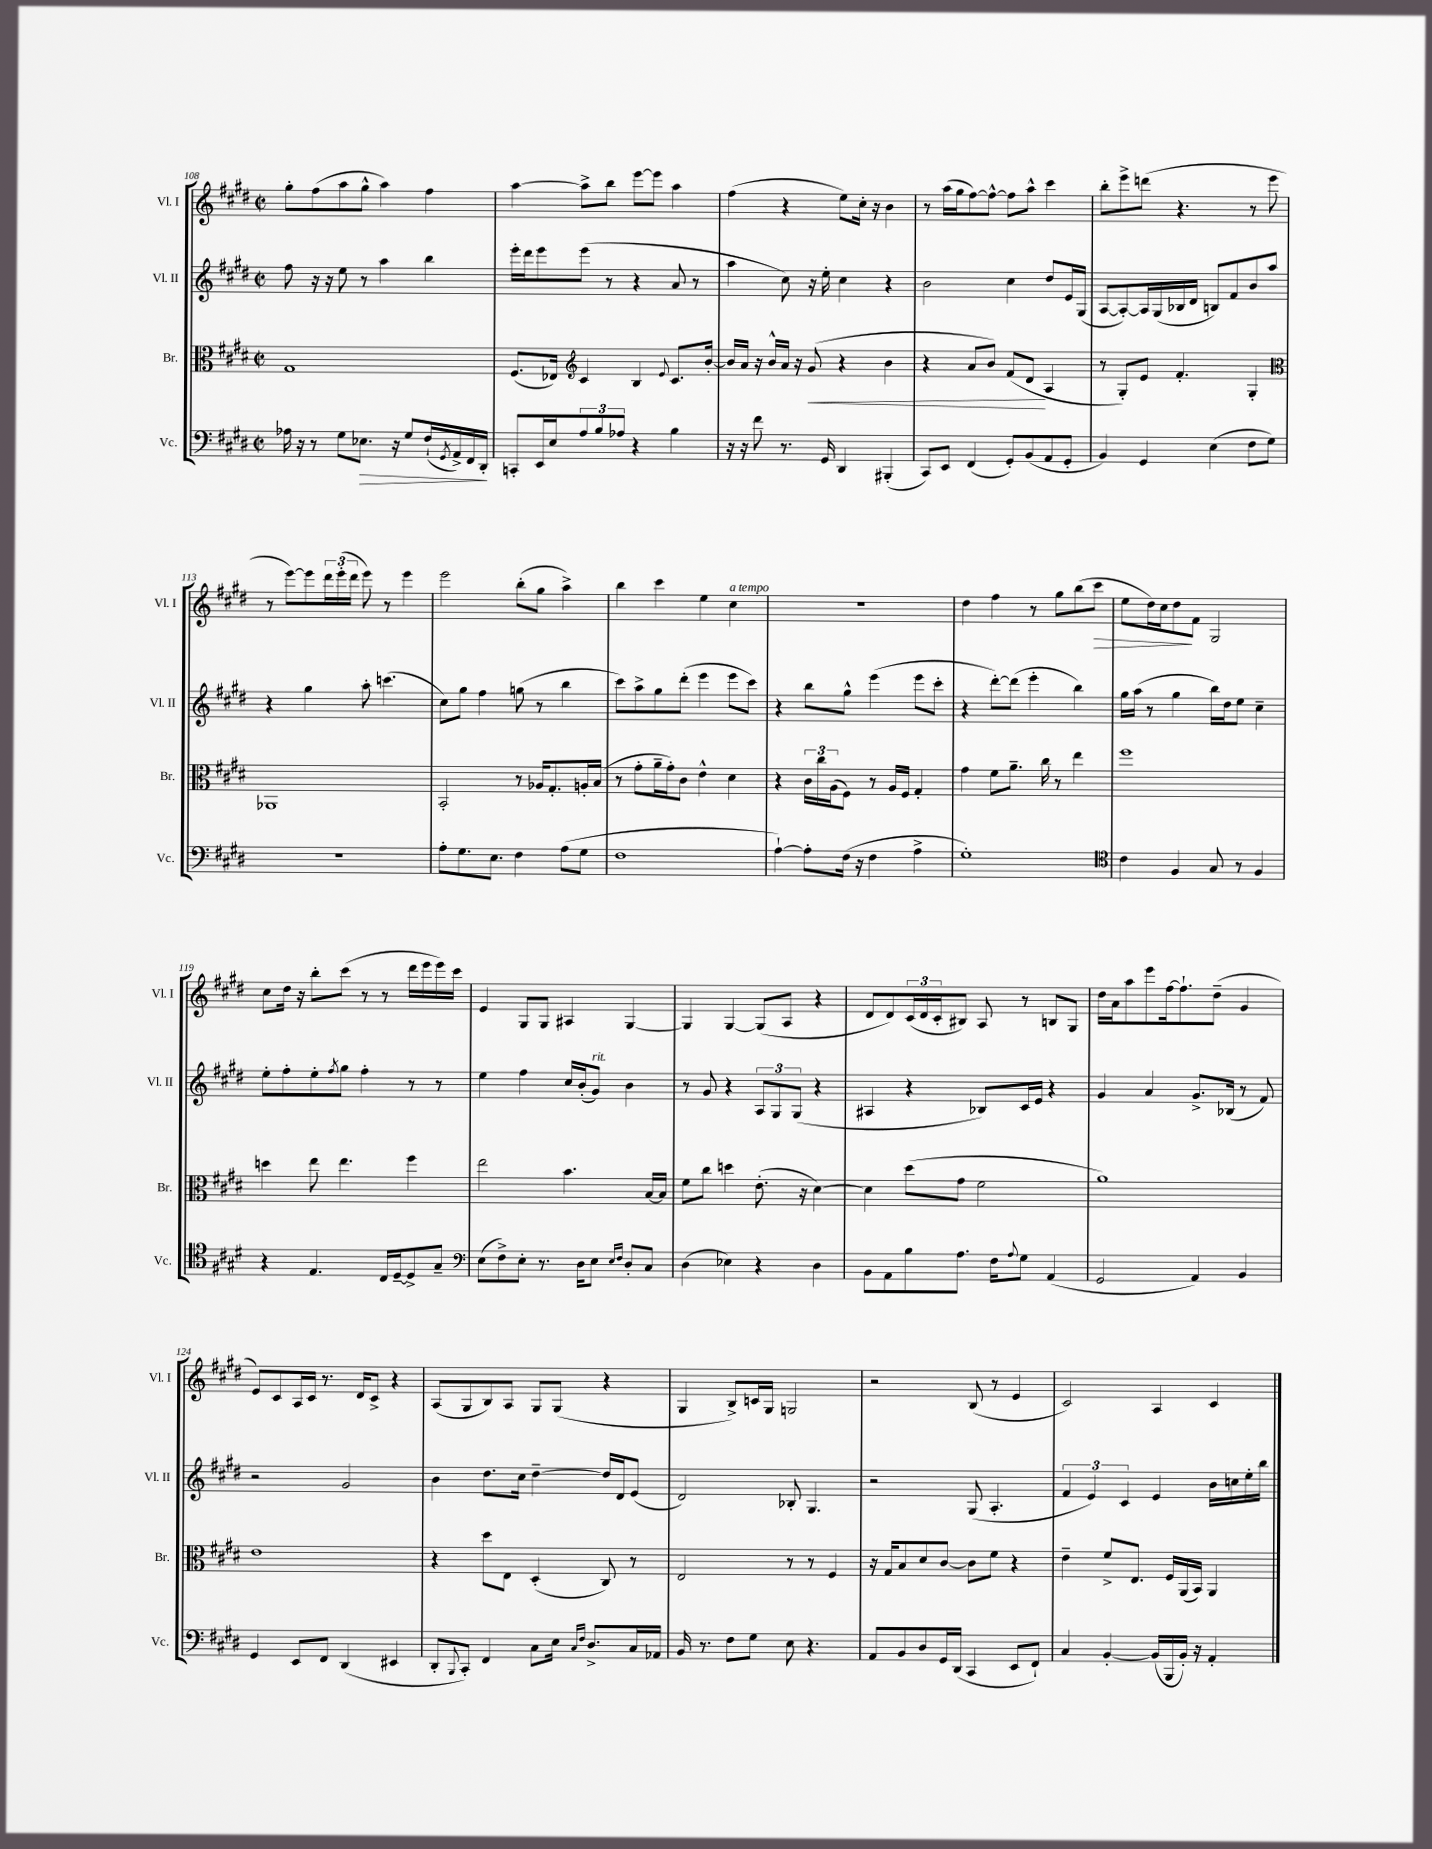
<<
\new StaffGroup <<
\new Staff = "s0" \with { instrumentName = "Vl. I" shortInstrumentName = "Vl. I" } {
    \clef treble \key e \major \defaultTimeSignature \time 2/2
    gis''8-. fis''8( a''8 gis''8-^ a''4) fis''4 |
    a''4~ a''8-> b''8 e'''8~ e'''8 a''4 |
    fis''4( r4 e''8) cis''16-. r16 b'4 |
    r8 a''16( gis''16 fis''8~) fis''8~-^ fis''8 a''8-^ cis'''4 |
    b''8-. e'''8-> d'''8( r4. r8 e'''8 |
    r8 e'''8~) e'''8 \tuplet 3/2 { dis'''16 e'''16-.( dis'''16 } e'''8) r8 e'''4 |
    e'''2 b''8-.( gis''8 a''4->) |
    b''4 cis'''4 e''4 cis''4^\markup { \italic "a tempo" } |
    R1 |
    dis''4 fis''4 r8 gis''8 b''8( cis'''8\> |
    e''8 dis''16) cis''16 dis''8\! fis'8 gis2 |
    cis''8 dis''16 r16 b''8-. cis'''8( r8 r8 dis'''16 e'''16 e'''16) cis'''16 |
    e'4 gis8 gis8 ais4 gis4~ |
    gis4 gis4~ gis8( a8 r4 |
    dis'8 dis'8) \tuplet 3/2 { cis'16( dis'16 cis'16-. } bis8) a8 r8 b8 gis8 |
    dis''16 a'16 a''8 e'''8 fis''16~ fis''8.-! dis''8--( gis'4 |
    e'8) cis'8 a16 cis'16 r8. dis'16 cis'8-> r4 |
    a8( gis8 b8) a8 gis8 gis8( r4 |
    gis4 b8->) c'16 gis16 g2 |
    r2 b8( r8 e'4 |
    cis'2) a4 cis'4 \bar "|." |
}
\new Staff = "s1" \with { instrumentName = "Vl. II" shortInstrumentName = "Vl. II" } {
    \clef treble \key e \major \defaultTimeSignature \time 2/2
    fis''8 r16 r16 e''8 r8 a''4 b''4 |
    e'''16-. dis'''16 e'''8 e'''8( r8 r4 a'8 r8 |
    a''4 cis''8) r16 e''16-. cis''4 r4 |
    b'2 cis''4 dis''8 e'16 gis16( |
    a8~ a8~-.) a16 gis16( bes16 dis'16 b8) fis'8 b'8 a''8 |
    r4 gis''4 a''8-. c'''4.( |
    cis''8) gis''8 fis''4 g''8( r8 b''4 |
    cis'''8) a''8-> gis''8 dis'''8-.( e'''4 e'''8 cis'''8) |
    r4 b''8 gis''8-^ e'''4( e'''8 cis'''8-. |
    r4 dis'''8~-.) dis'''8( e'''4-. b''4) |
    gis''16 a''16( r8 gis''4 b''16) dis''16 e''8 cis''4-- |
    e''8-. fis''8-. e''8-. \acciaccatura { fis''8 } gis''8 fis''4-. r8 r8 |
    e''4 fis''4 cis''16 b'16-.( gis'8^\markup { \italic "rit." }) b'4 |
    r8 gis'8 r4 \tuplet 3/2 { a8 gis8 gis8( } r4 |
    ais4 r4 bes8) cis'16 e'16 r4 |
    gis'4 a'4 gis'8.-> bes16( r8 fis'8) |
    r2 gis'2 |
    b'4 dis''8. cis''16 dis''4~-- dis''16 dis'16 e'8( |
    dis'2) bes8-. gis4. |
    r2 gis8( a4.-. |
    \tuplet 3/2 { fis'4 e'4) cis'4 } e'4 b'16 c''16 e''16-. b''16 \bar "|." |
}
\new Staff = "s2" \with { instrumentName = "Br." shortInstrumentName = "Br." } {
    \clef alto \key e \major \defaultTimeSignature \time 2/2
    gis1 |
    fis8.( ees16) \clef treble cis'4 b4 \appoggiatura { e'8 } cis'8. b'16~-. |
    b'16 a'16 r16 b'16-^ a'16 r16 gis'8\<( r4 b'4 |
    r4 a'8 b'8) fis'8( dis'8\! a4 |
    r8 gis8-.) e'8 fis'4.-. gis4-. |
    \clef alto aes,1 |
    b,2-. r8 aes16 gis8.-. a16-. b16( |
    r8 gis'8-. a'16-- gis'16-.) cis'8 e'4-^ dis'4 |
    r4 \tuplet 3/2 { cis'16 cis''16 a16( } fis8) r8 a16 fis16 gis4-. |
    gis'4 fis'8 a'8.-- cis''16 r8 e''4 |
    fis''1 |
    d''4 e''8 e''4. fis''4 |
    e''2 b'4. b16~ b16 |
    fis'8 cis''8 d''4 e'8.-.( r16 dis'4~) |
    dis'4 dis''8( gis'8 fis'2 |
    a'1) |
    e'1 |
    r4 dis''8 e8 dis4-.( cis8) r8 |
    e2 r8 r8 fis4 |
    r16 gis16 b8 dis'8 cis'8~ cis'8 fis'8 r4 |
    e'4-- fis'8-> e8. fis16 a,16( b,16) a,4 \bar "|." |
}
\new Staff = "s3" \with { instrumentName = "Vc." shortInstrumentName = "Vc." } {
    \clef bass \key e \major \defaultTimeSignature \time 2/2
    aes16 r16 r8 gis8 ees8.\> r16 gis8 fis16-!( \acciaccatura { gis,8 } a,16->) fis,16 dis,16-.\! |
    c,8-. e,16 e16 \tuplet 3/2 { a8 b8 aes8 } r4 b4 |
    r16 r16 fis'8 r8. gis,16 dis,4 bis,,4-.( |
    cis,8) e,8 fis,4( gis,8-.) b,8( a,8 gis,8-. |
    b,4) gis,4 e4( fis8 gis8) |
    r1 |
    a8-. gis8. e8. fis4 a8( gis8 |
    fis1 |
    a4~-!) a8-. fis16( r16 fis4 a4-> |
    gis1-.) |
    \clef tenor cis'4 fis4 gis8 r8 fis4 |
    r4 e4. cis16 dis16~-- dis8-> gis8-- |
    \clef bass e8( fis8->) e8-. r8. dis16 e8 \grace { e16 fis16 } dis8-. cis8 |
    dis4( ees4) r4 dis4 |
    b,8 a,8 b8 a8. fis16 \appoggiatura { a8 } gis8 a,4( |
    gis,2 a,4) b,4 |
    gis,4 e,8 fis,8 dis,4( eis,4 |
    dis,8-. \appoggiatura { b,,8 } cis,8-.) fis,4 cis8 e16 \grace { cis16 fis16 } dis8.-> cis16 aes,16 |
    b,16 r8. fis8 gis8 e8 r4. |
    a,8 b,8 dis8 gis,16 dis,16( cis,4 e,8 fis,8-!) |
    cis4 b,4~-. b,16( b,,16 b,16-.) r16 a,4-. \bar "|." |
}
>>
>>
\layout { \context { \Score currentBarNumber = #108 } }
